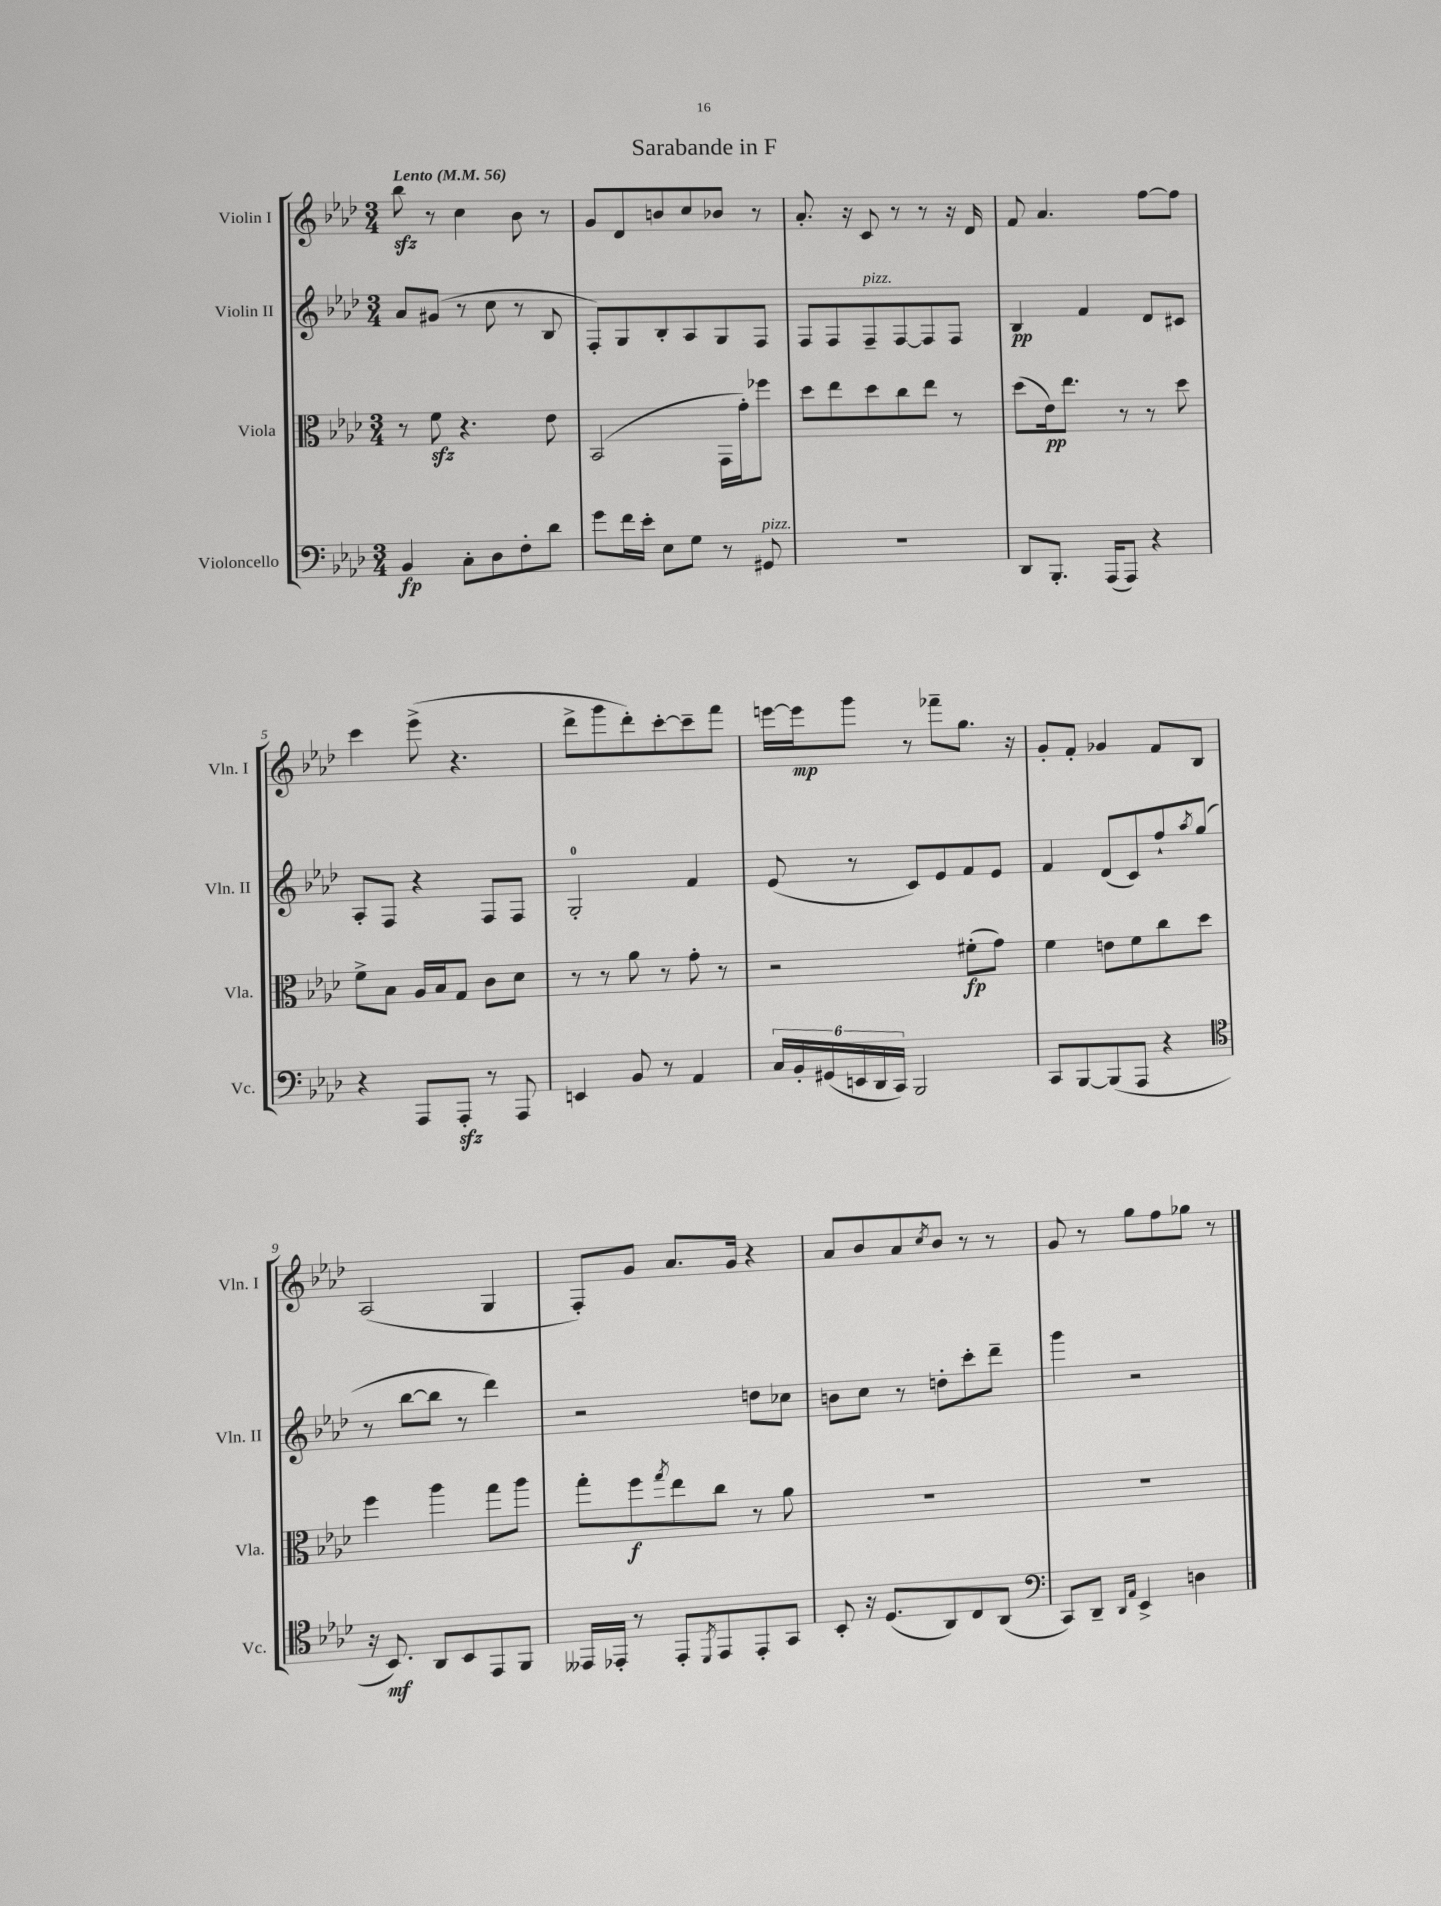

**kern	**dynam	**kern	**dynam	**kern	**dynam	**kern	**dynam
*part4	*part4	*part3	*part3	*part2	*part2	*part1	*part1
*staff4	*staff4	*staff3	*staff3	*staff2	*staff2	*staff1	*staff1
*I"Violoncello	*	*I"Viola	*	*I"Violin II	*	*I"Violin I	*
*I'Vc.	*	*I'Vla.	*	*I'Vln. II	*	*I'Vln. I	*
*clefF4	*	*clefC3	*	*clefG2	*	*clefG2	*
*k[b-e-a-d-]	*	*k[b-e-a-d-]	*	*k[b-e-a-d-]	*	*k[b-e-a-d-]	*
*M3/4	*	*M3/4	*	*M3/4	*	*M3/4	*
*MM56	*	*MM56	*	*MM56	*	*MM56	*
=1	=1	=1	=1	=1	=1	=1	=1
!	!	!	!	!	!	!LO:TX:a:B:t=Lento	!
4BB-/	fp	8r	.	8a-/L	.	8bb-zz\	.
.	.	8fzz\	.	(8g#X/J	.	8r	.
8C'\L	.	4.r	.	8r	.	4cc\	.
8D-\	.	.	.	8cc\	.	.	.
8F'\	.	.	.	8r	.	8b-\	.
8d-\J	.	8e-\	.	8B-/	.	8r	.
=2	=2	=2	=2	=2	=2	=2	=2
8g\L	.	(2BB-/	.	8F'/L)	.	8g/L	.
16f\L	.	.	.	8G/	.	8d-/	.
16e-'\JJ	.	.	.	.	.	.	.
8E-\L	.	.	.	8B-'/	.	8bn/	.
8G\J	.	.	.	8A-/	.	8cc/	.
8r	.	16GG\LL	.	8G/	.	8b-X/J	.
.	.	16g'\J)	.	.	.	.	.
!LO:TX:a:i:t=pizz.	!	!	!	!	!	!	!
8GG#X/	.	8ff-X\J	.	8F/J	.	8r	.
=3	=3	=3	=3	=3	=3	=3	=3
2.r	.	8dd-\L	.	8F/L	.	8.a-'/	.
.	.	8ee-\	.	8F/	.	.	.
.	.	.	.	.	.	16r	.
!	!	!	!	!LO:TX:a:i:t=pizz.	!	!	!
.	.	8dd-\	.	8F~/	.	8c/	.
.	.	8cc\	.	[8F/	.	8r	.
.	.	8ee-\J	.	8F/]	.	8r	.
.	.	8r	.	8F/J	.	16r	.
.	.	.	.	.	.	16d-/	.
=4	=4	=4	=4	=4	=4	=4	=4
8DD-/L	.	(8dd-\L	.	4B-/	pp	8f/	.
8.BBB-'/J	.	16e-\k)	pp	.	.	4.a-/	.
.	.	8.ee-\J	.	.	.	.	.
.	.	.	.	4f/	.	.	.
(16AAA-/KL	.	.	.	.	.	.	.
8AAA-/J)	.	8r	.	.	.	.	.
4r	.	8r	.	8d-/L	.	[8ff\L	.
.	.	8dd-\	.	8c#X/J	.	8ff\J]	.
!!LO:LB:g=z
=5	=5	=5	=5	=5	=5	=5	=5
4r	.	8f^\L	.	8A-'/L	.	4ccc\	.
.	.	8B-\J	.	8F/J	.	.	.
8AAA-/L	.	16A-/LL	.	4r	.	(8eee-^\	.
.	.	16B-/J	.	.	.	.	.
8AAA-zz'/J	.	8G/J	.	.	.	4.r	.
8r	.	8c\L	.	8F/L	.	.	.
8AAA-/	.	8d-\J	.	8F/J	.	.	.
=6	=6	=6	=6	=6	=6	=6	=6
4EEn/	.	8r	.	2G'/	.	8ddd-^\L	.
.	.	8r	.	.	.	8ggg\	.
8BB-/	.	8a-\	.	.	.	8ddd-'\)	.
8r	.	8r	.	.	.	[8ccc'\	.
4AA-/	.	8g'\	.	4f/	.	8ccc~\]	.
.	.	8r	.	.	.	8fff\J	.
=7	=7	=7	=7	=7	=7	=7	=7
24C/LL	.	2r	.	(8e-/	.	[16eeen\LL	.
24BB-'/	.	.	.	.	.	.	.
.	.	.	.	.	.	16eee\J]	mp
(24GG#X/	.	.	.	.	.	.	.
24EEn/	.	.	.	8r	.	8ggg\J	.
24DD-/	.	.	.	.	.	.	.
24CC/JJ)	.	.	.	.	.	.	.
2BBB-/	.	.	.	8c/L)	.	8r	.
.	.	.	.	8e-/	.	8fff-X~\L	.
.	.	(8f#X'\L	fp	8f/	.	8.gg\J	.
.	.	8g\J)	.	8e-/J	.	.	.
.	.	.	.	.	.	16r	.
=8	=8	=8	=8	=8	=8	=8	=8
8CC/L	.	4f\	.	4f/	.	8g'/L	.
[8BBB-/	.	.	.	.	.	8f'/J	.
(8BBB-/]	.	8en\L	.	(8d-/L	.	4g-X/	.
8AAA-/J	.	8f\	.	8c/)	.	.	.
4r	.	8cc\	.	8ff`/	.	8f/L	.
.	.	.	.	8qaa-/	.	.	.
.	.	8dd-\J	.	(8gg/J	.	8B-/J	.
!!LO:LB:g=z
=9	=9	=9	=9	=9	=9	=9	=9
*clefC4	*	*	*	*	*	*	*
16r	.	4ff\	.	8r	.	(2A-/	.
8.BB-/)	mf	.	.	.	.	.	.
.	.	.	.	[8bb-\L	.	.	.
8AA-/L	.	4aa-\	.	8bb-\J]	.	.	.
8BB-/	.	.	.	8r	.	.	.
8EE-/	.	8gg\L	.	4ddd-\)	.	4G/	.
8FF/J	.	8aa-\J	.	.	.	.	.
=10	=10	=10	=10	=10	=10	=10	=10
16EE--X/LL	.	8gg'\L	.	2r	.	8F'/L)	.
16EE-X'/JJ	.	.	.	.	.	.	.
8r	.	8ff\	f	.	.	8g/J	.
.	.	8qgg/	.	.	.	.	.
8EE-'/L	.	8ee-\	.	.	.	8.a-/L	.
8qDD-/	.	.	.	.	.	.	.
8EE-/	.	8cc\J	.	.	.	.	.
.	.	.	.	.	.	16g/Jk	.
8EE-'/	.	8r	.	8ddn\L	.	4r	.
8GG/J	.	8a-\	.	8cc-X\J	.	.	.
=11	=11	=11	=11	=11	=11	=11	=11
8BB-'/	.	2.r	.	8bn\L	.	8a-/L	.
16r	.	.	.	8cc\J	.	8b-/	.
(8.D-/L	.	.	.	.	.	.	.
.	.	.	.	8r	.	8a-/	.
.	.	.	.	.	.	8qcc/	.
8AA-/)	.	.	.	8ddn'\L	.	8b-/J	.
8C/	.	.	.	8ccc'\	.	8r	.
(8AA-/J	.	.	.	8ddd-~\J	.	8r	.
=12	=12	=12	=12	=12	=12	=12	=12
*clefF4	*	*	*	*	*	*	*
8CC/L)	.	2.r	.	4ggg\	.	8g/	.
8DD-~/J	.	.	.	.	.	8r	.
16qqDD-/LL	.	.	.	.	.	.	.
16qqAA-/JJ	.	.	.	.	.	.	.
4EE-^/	.	.	.	2r	.	8gg\L	.
.	.	.	.	.	.	8ff\	.
4Dn\	.	.	.	.	.	8gg-X\J	.
.	.	.	.	.	.	8r	.
==	==	==	==	==	==	==	==
*-	*-	*-	*-	*-	*-	*-	*-
